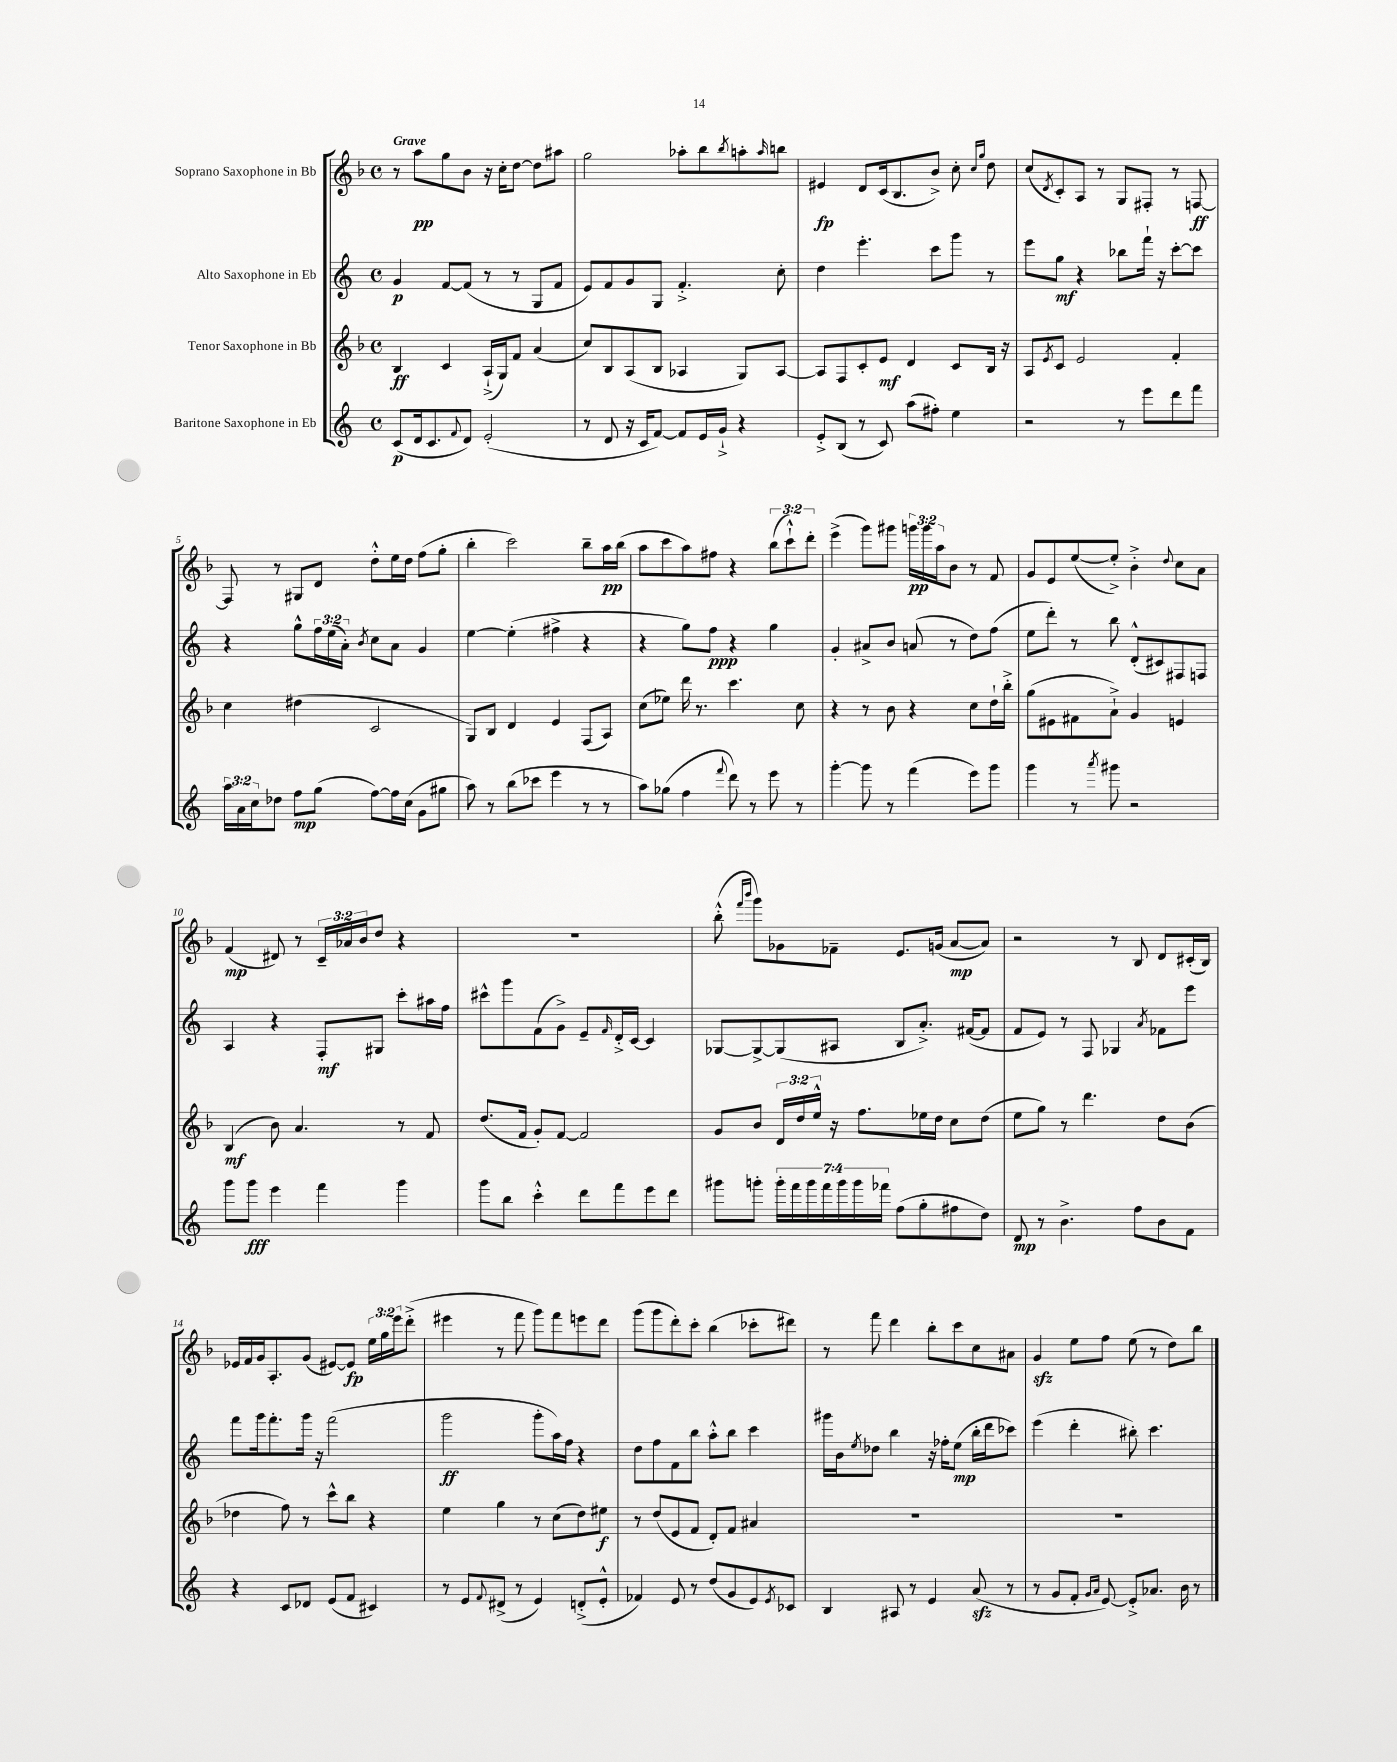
<<
\new StaffGroup <<
\new Staff = "s0" \with { instrumentName = "Soprano Saxophone in Bb" } {
    \clef treble \key f \major \defaultTimeSignature \time 4/4 \override Staff.TupletNumber.text = #tuplet-number::calc-fraction-text \tempo "Grave"
    r8 a''8\pp g''8 bes'8 r16 c''16-. d''8~ d''8 ais''8 |
    g''2 aes''8-. bes''8 \acciaccatura { bes''8 } a''8-. \grace { a''16 } b''8 |
    eis'4\fp d'8 c'16( bes8. bes'8->) c''8-. \grace { c''16 g''16 } d''8 |
    c''8( \acciaccatura { d'8 } c'8-.) a8 r8 g8 fis8-. r8 f8~\ff |
    f8 r8 gis8 d'8 d''8-.-^ e''16 d''16 f''8( g''8-. |
    bes''4-. c'''2) bes''8-- a''16\pp bes''16( |
    a''8 c'''8 a''8) fis''8 r4 \tuplet 3/2 { bes''8( c'''8-!-^) d'''8-. } |
    e'''4->( g'''8) gis'''8 \tuplet 3/2 { g'''16\pp g'''16 a''16 } bes'8 r8 f'8 |
    g'8 e'8 e''8~( e''8-.->) bes'4-.-> \appoggiatura { d''8 } c''8 a'8 |
    f'4\mp( dis'8) r8 \tuplet 3/2 { c'16-- aes'16 bes'16 } d''8 r4 |
    R1 |
    bes''8-.-^( \grace { f'''16 bes'''16 } g'''8) ges'8 fes'8-- e'8. g'16( a'8~\mp a'8) |
    r2 r8 bes8 d'8 cis'16-.( bes16) |
    ees'16 f'16 g'16 a8.-. g'8( eis'8~) eis'8\fp \tuplet 3/2 { e''16 g''16 e'''16 } d'''8-.->( |
    eis'''4 r8 f'''8 g'''8) f'''8 e'''8 d'''8 |
    g'''8( g'''8 d'''8-.) c'''8-. bes''4( ces'''8-. dis'''8) |
    r8 f'''8 d'''4 bes''8-. c'''8 c''8 ais'8 |
    g'4\sfz e''8 f''8 e''8( r8 d''8) bes''8 \bar "|." |
}
\new Staff = "s1" \with { instrumentName = "Alto Saxophone in Eb" } {
    \clef treble \key c \major \defaultTimeSignature \time 4/4 \override Staff.TupletNumber.text = #tuplet-number::calc-fraction-text
    g'4\p f'8~ f'8( r8 r8 g8 f'8 |
    e'8) f'8 g'8 g8 f'4.-.-> c''8-. |
    d''4 e'''4.-. c'''8 g'''8 r8 |
    e'''8 g''8\mf r4 bes''8 f'''16-! r16 c'''8~-. c'''8 |
    r4 g''8-^ \tuplet 3/2 { f''16 e''16( a'16-.) } \acciaccatura { b'8 } c''8 a'8 g'4 |
    e''4~ e''4-.( fis''4-> r4 |
    r4 g''8) f''8\ppp r4 g''4 |
    g'4-. ais'8-> b'8 a'8( r8 d''8) f''8( |
    e''8 d'''8-.) r8 b''8 d'8-.-^( cis'8) fis8 f8 |
    a4 r4 f8-.\mf gis8 c'''8-. ais''16 f''16 |
    cis'''8-^ g'''8 f'8( g'8->) e'8-- \grace { f'16 } d'16-.-> c'16~ c'4 |
    ges8~ ges8~-> ges8( ais8 b8 a'8.-.->) fis'16~( fis'8 |
    f'8 e'8) r8 f8 ges4 \acciaccatura { a'8 } fes'8 e'''8 |
    f'''8 g'''16 f'''8.-. g'''16 r16 f'''2( |
    g'''2\ff g'''8-. a''16) f''16 r4 |
    d''8 f''8 f'8 b''8 a''8-.-^ b''8 c'''4 |
    gis'''16 b'16 \acciaccatura { e''8 } des''8 b''4 r16 fes''16-. e''8\mp( b''16-. d'''16 ces'''8) |
    e'''4( d'''4-. bis''8-.) c'''4. \bar "|." |
}
\new Staff = "s2" \with { instrumentName = "Tenor Saxophone in Bb" } {
    \clef treble \key f \major \defaultTimeSignature \time 4/4 \override Staff.TupletNumber.text = #tuplet-number::calc-fraction-text
    bes4\ff c'4 a16-!->( g16) f'8 a'4( |
    c''8) bes8 a8( bes8 aes4 g8) aes8~ |
    aes8 f8 c'8-. e'8\mf d'4 c'8 bes16 r16 |
    a8 \acciaccatura { e'8 } c'8 e'2 f'4-. |
    c''4 dis''4( c'2 |
    g8) bes8 d'4 e'4 f8( a8) |
    c''8( ees''8) d'''16 r8. c'''4. c''8 |
    r4 r8 bes'8 r4 c''8 d''16-! bes''16-.-> |
    g''8( eis'8 fis'8 a'8-!->) g'4 e'4 |
    bes4\mf( bes'8) a'4. r8 f'8 |
    d''8.( f'16 g'8-.) f'8~ f'2 |
    g'8 bes'8 \tuplet 3/2 { d'16 d''16 e''16-^ } r16 f''8. ees''16 d''16 c''8 d''8( |
    e''8 g''8) r8 d'''4. d''8 bes'8( |
    des''4 f''8) r8 c'''8-^ bes''8 r4 |
    e''4 g''4 r8 c''8( d''8) eis''8\f |
    r8 d''8( e'8 f'8 d'8-.) f'8 ais'4 |
    R1 |
    R1 \bar "|." |
}
\new Staff = "s3" \with { instrumentName = "Baritone Saxophone in Eb" } {
    \clef treble \key c \major \defaultTimeSignature \time 4/4 \override Staff.TupletNumber.text = #tuplet-number::calc-fraction-text
    c'8\p( d'16 c'8. \appoggiatura { f'8 } d'8) e'2-.( |
    r8 d'8 r16 c'16 f'8~) f'8 e'16 g'16-!-> r4 |
    e'8-.-> b8( r8 c'8) a''8( fis''8-.) e''4 |
    r2 r8 e'''8 d'''8 f'''8 |
    \tuplet 3/2 { a''16 a'16 c''16 } des''8 f''8\mp g''8( f''8~) f''16 c''16( g'8 gis''8 |
    a''8) r8 b''8( ces'''8 e'''4 r8 r8 |
    a''8) ges''8( f''4 \appoggiatura { f'''8 } d'''8) r8 e'''8 r8 |
    g'''4~-. g'''8 r8 f'''4( e'''8) g'''8 |
    g'''4 r8 \acciaccatura { a'''8 } gis'''8 r2 |
    g'''8 g'''8\fff e'''4 f'''4 g'''4 |
    g'''8 b''8 c'''4-.-^ d'''8 f'''8 e'''8 d'''8 |
    gis'''8 g'''8-. \tuplet 7/4 { g'''16-. f'''16 g'''16 f'''16 g'''16 g'''16 fes'''16 } f''8( g''8-. fis''8 d''8) |
    d'8\mp r8 b'4.-> f''8 b'8 f'8 |
    r4 c'8 des'8 e'8( f'8 cis'4) |
    r8 e'8 \appoggiatura { f'8 } dis'8->( r8 e'4) d'8-.->( e'8-.-^ |
    fes'4) e'8 r8 d''8( g'8 e'8) \acciaccatura { e'8 } ces'8 |
    b4 ais8 r8 e'4 a'8\sfz( r8 |
    r8 g'8 f'8-. \grace { g'16 a'16 } e'8~) e'8-.-> aes'8. b'16 r8 \bar "|." |
}
>>
>>
